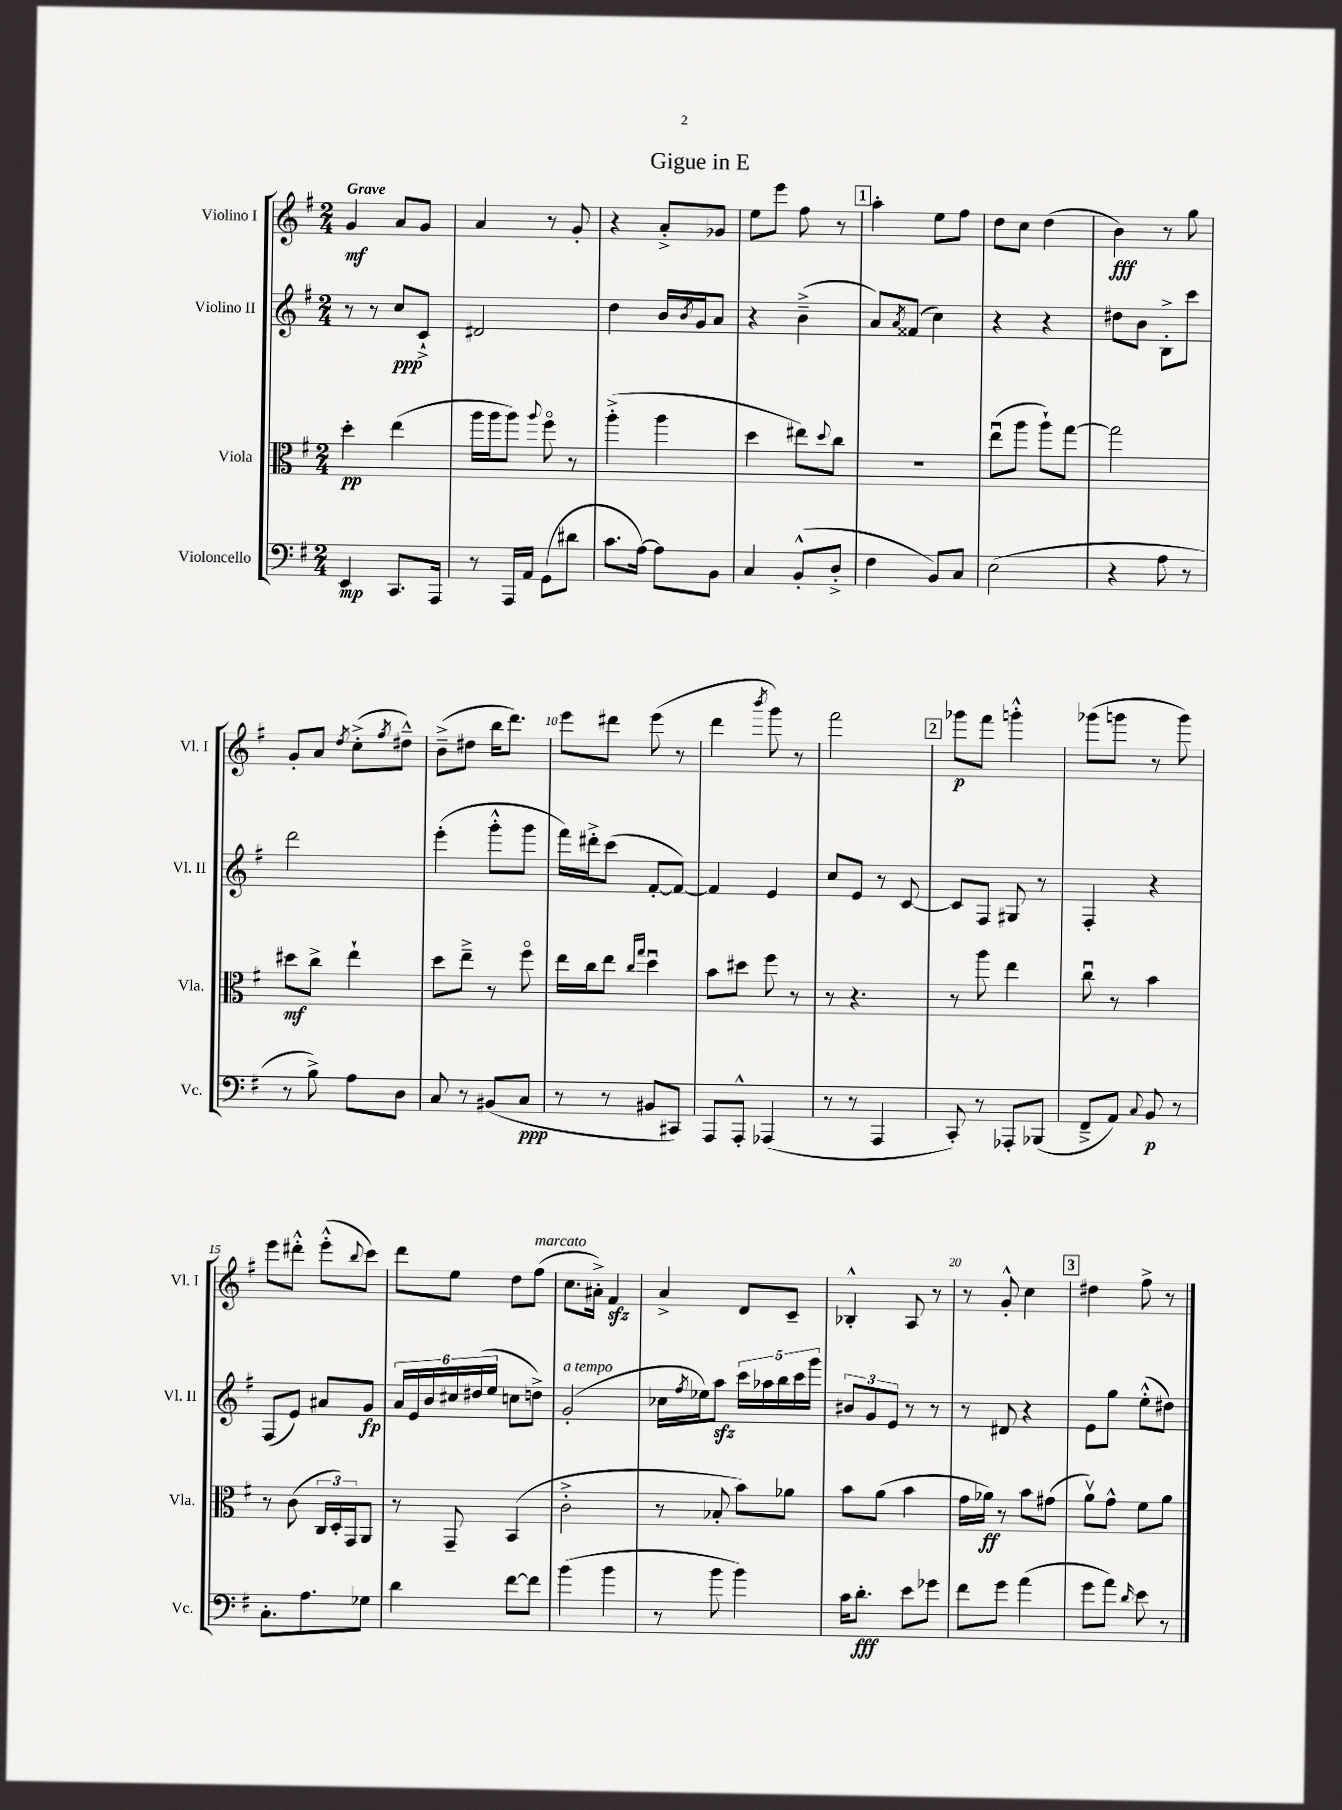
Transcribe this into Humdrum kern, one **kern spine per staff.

**kern	**kern	**kern	**kern
*staff4	*staff3	*staff2	*staff1
*clefF4	*clefC3	*clefG2	*clefG2
*k[f#]	*k[f#]	*k[f#]	*k[f#]
*M2/4	*M2/4	*M2/4	*M2/4
4EE/	4dd'\	8r	4g/
.	.	8r	.
8.CC/L	(4ee\	8cc/L	8a/L
.	.	8c`^/J	8g/J
16AAA/Jk	.	.	.
=	=	=	=
8r	16aa\LL	2d#/	4a/
.	16aa\J	.	.
16AAA/LL	8aa\J)	.	.
16AA/JJ	.	.	.
.	8qqaa/	.	.
(8GG\L	8ff#o\	.	8r
8d#\J	8r	.	8g'/
=	=	=	=
8.c\L	(4aa'^\	4dd\	4r
[16A\Jk)	.	.	.
8A\]L	4aa\	16b/LL	8a'^/L
.	.	8qb/	.
.	.	16g/J	.
8BB\J	.	8a/J	8g-/J
=	=	=	=
4C/	4dd\	4r	8ee\L
.	.	.	8eee\J
(8BB'^^/L	8ee#\L)	(4b~^\	8ff#\
.	8qqdd/	.	.
8D'^/J	8cc\J	.	8r
=	=	=	=
4F#\	2r	8a/L)	4aa'\
.	.	8qa/	.
.	.	(8f##/J	.
8BB/L)	.	4cc\)	8ee\L
8C/J	.	.	8ff#\J
=	=	=	=
(2E\	(8eeu\L	4r	8dd\L
.	8aa\J	.	8cc\J
.	8aa`\L)	4r	(4dd\
.	[8gg\J	.	.
=	=	=	=
4r	2gg\]	8dd#\L	4b\)
.	.	8b\J	.
8A\	.	8B'^\L	8r
8r	.	8ccc\J	8gg\
=	=	=	=
8r	8dd#\L	2ddd\	8g'/L
8B^\)	8cc^\J	.	8a/J
.	.	.	8qdd/
8A\L	4ee`\	.	(8cc'^\L
.	.	.	8qff#/
8D\J	.	.	8dd#~^^\J)
=	=	=	=
8C/	8dd\L	(4eee'\	(8b~^\L
8r	8ee~^\J	.	8dd#\J
(8BB#/L	8r	8ggg'^^\L	16bb\LK
.	.	.	8.ddd\J)
8C/J	8ff#o\	8ggg\J	.
=	=	=	=
8r	16ee\LL	16fff#\LL)	8eee\L
.	16cc\J	16ddd#'^\J	.
8r	8ee\J	(8ccc\J	8ddd#\J
.	16qqcc/LL	.	.
.	16qqgg/JJ	.	.
8BB#/L	4ddu\	[8f#'/L	(8eee\
8CC#/J)	.	8f#/_J)	8r
=	=	=	=
8AAA/L	8b\L	4f#/]	4ddd\
8AAA'^^/J	8dd#\J	.	.
.	.	.	8qbbb/
(4AAA-/	8ff#\	4e/	8ggg\)
.	8r	.	8r
=	=	=	=
8r	8r	8cc/L	2fff#\
8r	4.r	8e/J	.
4AAA/	.	8r	.
.	.	[8c/	.
=	=	=	=
8CC'/)	8r	8c/]L	8ggg-\L
8r	8aa\	8F#/J	8fff#\J
8AAA-'/L	4ee\	8G#/	4ggg'^^\
(8BBB-/J	.	8r	.
=	=	=	=
8FF#~^/L	8ccu\	4F#'/	(8ggg-\L
8AA/J)	8r	.	8ggg\J
8qqC/	.	.	.
8BB/	4b\	4r	8r
8r	.	.	8ggg\)
=	=	=	=
8.C'\L	8r	(8F#/L	8eee\L
.	(8c\	8e/J)	8ddd#'^^\J
8.A\	.	.	.
.	24C/LL	8a#/L	(8eee'^^\L
.	24D'/)	.	.
.	24GG/J	.	.
.	.	.	8qqbb/
8G-\J	8AA/J	8g/J	8ccc\J)
=	=	=	=
4d\	8r	24a/LL	8ddd\L
.	.	24e/	.
.	.	24b/	.
.	8GG~/	24cc#/	8ee\J
.	.	(24dd#/	.
.	.	24ee/JJ	.
[8f#\L	(4BB/	8cc\L	8dd\L
8f#\]J	.	8dd^\J)	(8ff#\J
=	=	=	=
(4b\	2c'^\	(2g'/	8.cc\L
.	.	.	16a#'^\Jk)
4b\	.	.	4f#/
=	=	=	=
8r	8r	16cc-\LL	4a^/
.	.	8qff#/	.
.	.	16ee-\J)	.
8b\	8B-'/	8aa\J	.
4b\)	8b\L)	20ccc\LL	8d/L
.	.	20aa-\	.
.	.	20bb\	.
.	8a-\J	.	8c~/J
.	.	20ccc\	.
.	.	20ggg\JJ	.
=	=	=	=
16c\LK	8b\L	12b#/L	4B-'^^/
8.d'\J	.	.	.
.	.	12g/	.
.	(8a\J	.	.
.	.	12e/J	.
8e\L	4b\	8r	8A/
8g-\J	.	8r	8r
=	=	=	=
8f#\L	16g\LL	8r	8r
.	16a-\JJ)	.	.
8g\J	8r	8d#/	8g'^^/
(4a\	8b\L	4r	4cc\
.	(8g#\J	.	.
=	=	=	=
8g\L	8av\L)	8e\L	4dd#\
8a\J)	8g^^\J	8gg\J	.
16qqd/	.	.	.
8e\	8f#\L	(8ee'^^\L	8ff#^\
8r	8a\J	8dd#\J)	8r
==	==	==	==
*-	*-	*-	*-
